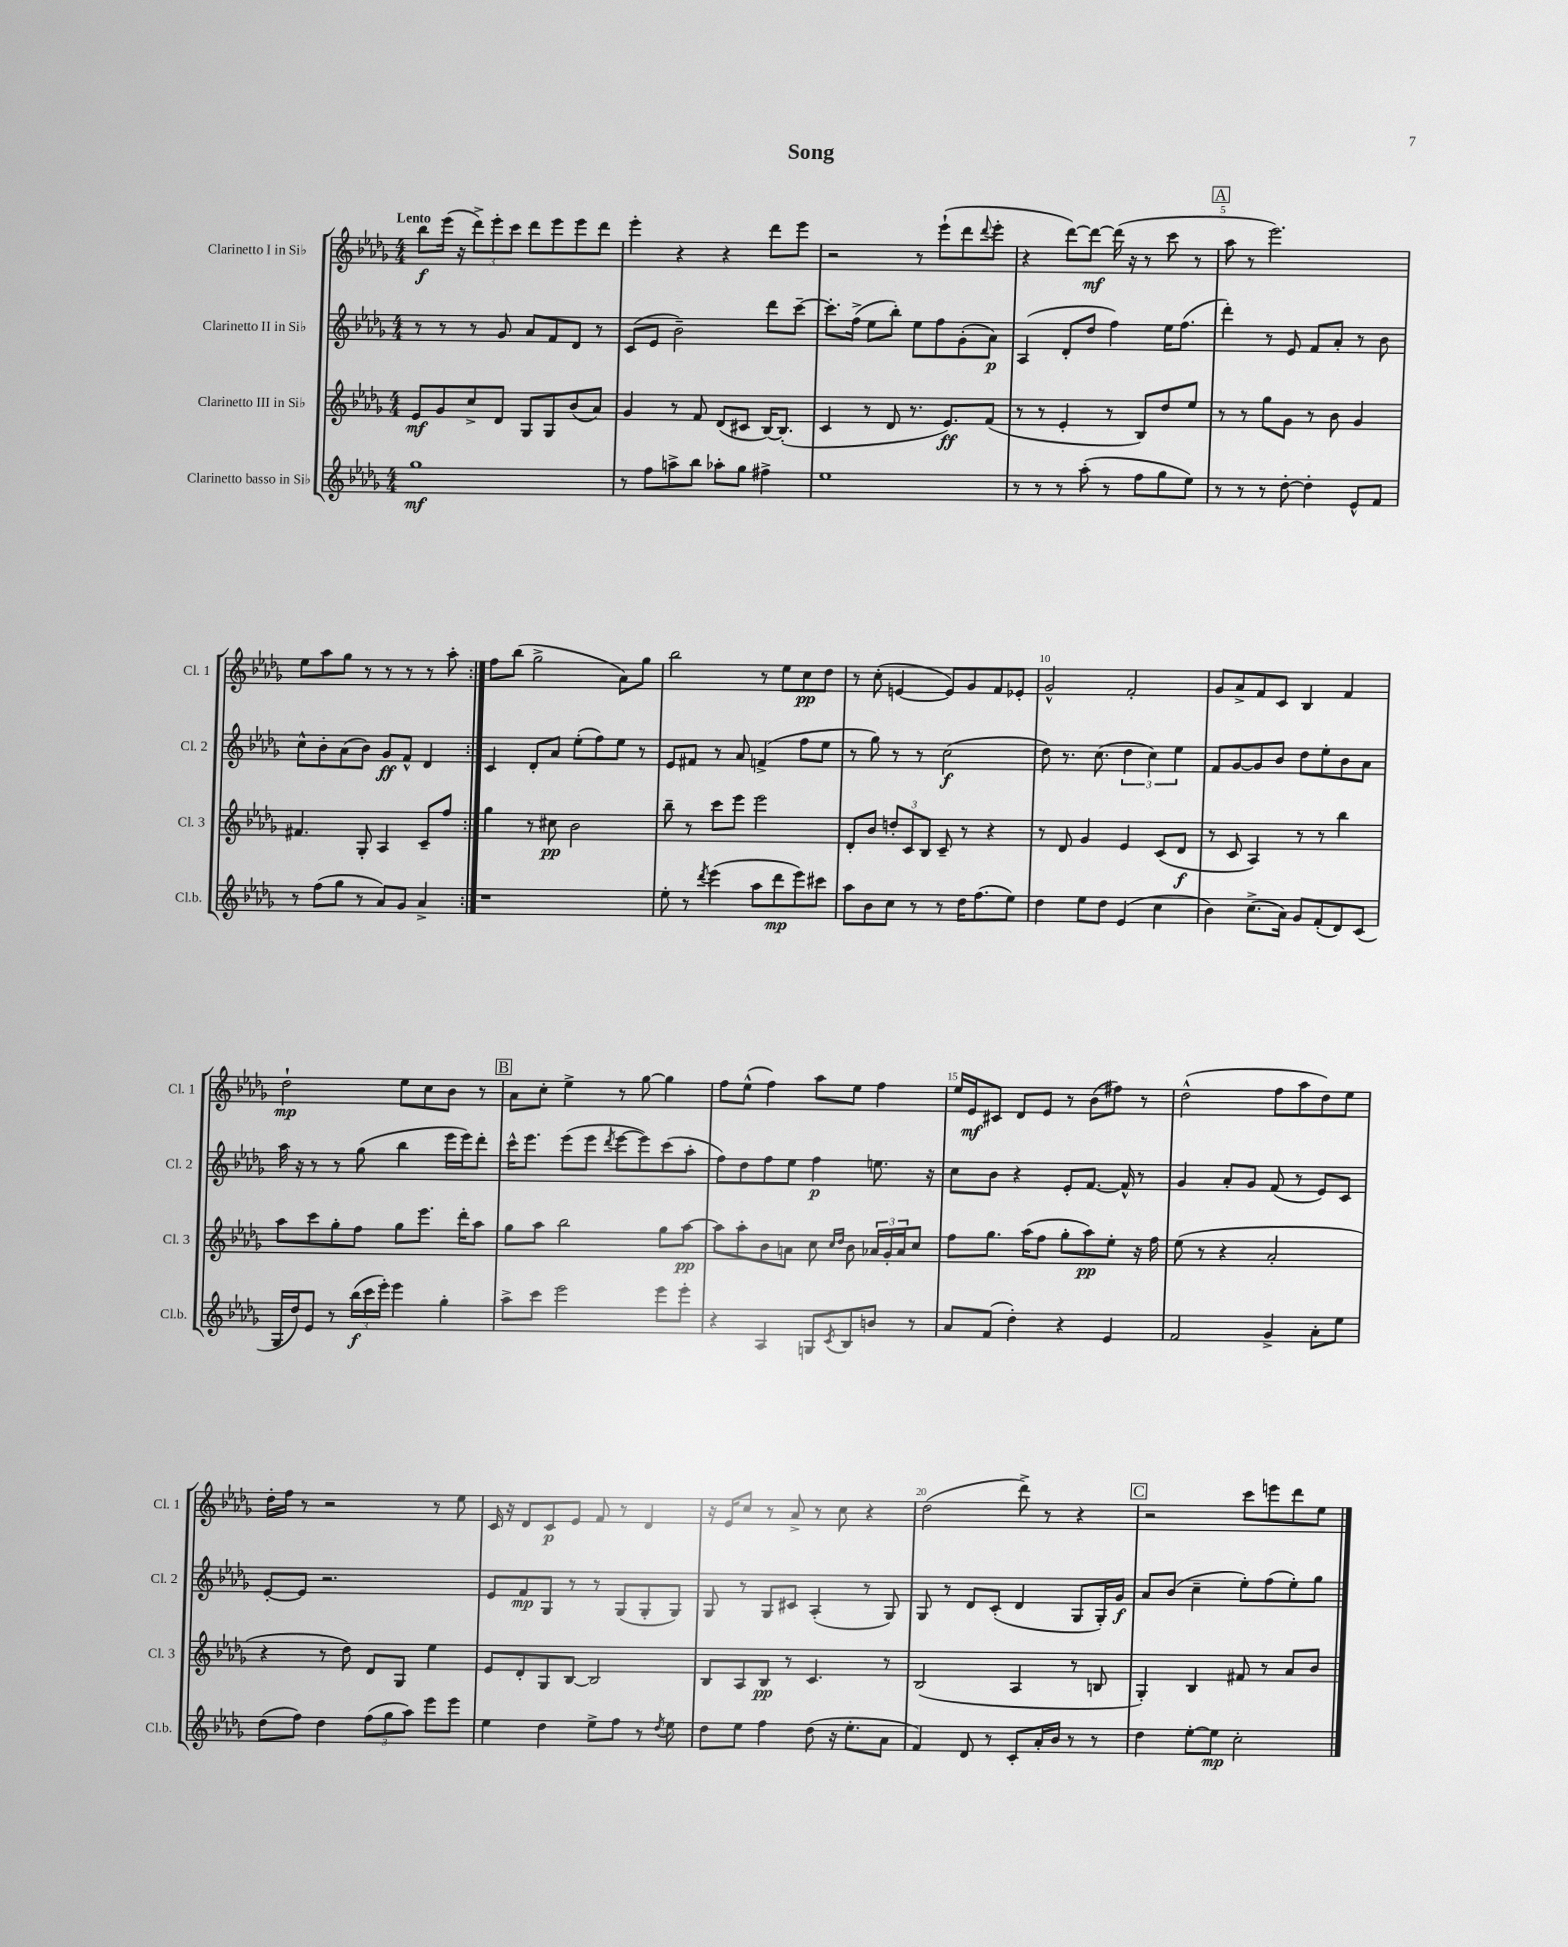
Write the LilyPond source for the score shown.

\header { title = "Song" }
<<
\new StaffGroup <<
\new Staff = "s0" \with { instrumentName = "Clarinetto I in Sib" shortInstrumentName = "Cl. 1" } {
    \clef treble \key des \major \numericTimeSignature \time 4/4 \tempo "Lento"
    \repeat volta 2 { bes''8\f ees'''16( r16 \tuplet 3/2 { des'''8->) ees'''8-. c'''8 } des'''8 ees'''8 ees'''8 des'''8 |
    ees'''4-. r4 r4 des'''8 ees'''8 |
    r2 r8 ees'''8-!( des'''8 \appoggiatura { des'''8 } ees'''8-. |
    r4 des'''8~) des'''8~\mf des'''16( r16 r8 c'''8 r8 |
    \mark \markup { \box "A" } aes''8 r8 ees'''2.) |
    ees''8 aes''8 ges''8 r8 r8 r8 r8 aes''8-. | }
    f''8 bes''8( ges''2-> aes'8) ges''8 |
    bes''2 r8 ees''8 c''8\pp des''8 |
    r8 c''8-.( e'4~ e'8) ges'8 f'8 ees'8-. |
    ges'2-^ f'2-. |
    ges'8 aes'8-> f'8 c'8 bes4 f'4 |
    des''2-!\mp ees''8 c''8 bes'8 r8 |
    \mark \markup { \box "B" } aes'8 c''8-. ees''4-> r8 ges''8~ ges''4 |
    f''8 ees''8-^( f''4) aes''8 ees''8 f''4 |
    ees''16 ees'16\mf cis'8 des'8 ees'8 r8 bes'8( fis''8) r8 |
    des''2-^( f''8 aes''8 des''8) ees''8 |
    des''16-. f''16 r8 r2 r8 ees''8 |
    c'16 r16 des'8 c'8\p ees'8 f'8 r8 des'4 |
    r16 ees'16 c''8 r8 aes'8-> r8 c''8 r4 |
    des''2( des'''8->) r8 r4 |
    \mark \markup { \box "C" } r2 c'''8 e'''8 des'''8 ees''8 \bar "|." |
}
\new Staff = "s1" \with { instrumentName = "Clarinetto II in Sib" shortInstrumentName = "Cl. 2" } {
    \clef treble \key des \major \numericTimeSignature \time 4/4
    \repeat volta 2 { r8 r8 r8 ges'8 aes'8 f'8 des'8 r8 |
    c'8( ees'8 bes'2--) des'''8 c'''8~-- |
    c'''8.-. f''16->( ees''8 bes''8-.) ees''8 f''8 ges'8-.( aes'8\p) |
    aes4( des'8-. des''8 f''4) ees''16 f''8.( |
    \mark \markup { \box "A" } des'''4-.) r8 ees'8 f'8 aes'8-. r8 bes'8 |
    c''8-^ bes'8-. aes'8( bes'8) ges'8\ff f'8-^ des'4 | }
    c'4 des'8-. aes'8 ees''8-.( f''8) ees''8 r8 |
    ees'8 fis'8 r8 aes'8 f'4->( f''8 ees''8 |
    r8 ges''8) r8 r8 c''2\f( |
    des''8) r8. c''8.( \tuplet 3/2 { des''4 c''4) ees''4 } |
    f'8 ges'8~ ges'8 bes'8 des''8 ees''8-. bes'8 aes'8 |
    aes''16 r16 r8 r8 ges''8( bes''4 ees'''16 ees'''16) des'''8-. |
    \mark \markup { \box "B" } c'''16-^ ees'''8. ees'''8( ees'''8 \acciaccatura { des'''8 } ees'''8~ ees'''8) c'''8( aes''8-. |
    f''8) des''8 f''8 ees''8 f''4\p e''8. r16 |
    c''8 bes'8 r4 ees'8-. f'8.~ f'16-^ r8 |
    ges'4 aes'8-. ges'8 f'8( r8 ees'8) c'8 |
    ees'8~-. ees'8 r2. |
    ees'8 f'8\mp ges8 r8 r8 ges8( ges8-. ges8) |
    ges8 r8 ges8 cis'8 aes4-.( r8 ges8) |
    ges8 r8 des'8 c'8-.( des'4 ges8 ges16-.) ges'16\f |
    \mark \markup { \box "C" } aes'8 bes'8( c''4-- ees''8-.) f''8( ees''8-.) ges''8 \bar "|." |
}
\new Staff = "s2" \with { instrumentName = "Clarinetto III in Sib" shortInstrumentName = "Cl. 3" } {
    \clef treble \key des \major \numericTimeSignature \time 4/4
    \repeat volta 2 { ees'8\mf ges'8 c''8-> des'8 ges8 ges8 bes'8( aes'8) |
    ges'4 r8 f'8 des'8( cis'8 bes16~) bes8.-.( |
    c'4 r8 des'8 r8. ees'8.\ff) f'8( |
    r8 r8 ees'4-. r8 bes8) des''8 ees''8 |
    \mark \markup { \box "A" } r8 r8 ges''8 ges'8 r8 bes'8 ges'4 |
    fis'4. ges8-. aes4 c'8-- f''8 | }
    ges''4 r8 cis''8\pp bes'2 |
    bes''8-- r8 c'''8 ees'''8 ees'''2 |
    des'8-. bes'8 \tuplet 3/2 { d''8-. c'8 bes8 } c'8-- r8 r4 |
    r8 des'8 ges'4 ees'4 c'8( des'8\f |
    r8 c'8 aes4) r8 r8 bes''4 |
    aes''8 c'''8 ges''8-. f''8 ges''8 ees'''8. des'''16-. aes''8 |
    \mark \markup { \box "B" } ges''8 aes''8 bes''2 ges''8 aes''8~\pp |
    aes''8 aes''8-. bes'8 a'8 c''8 \grace { c''16 des''16 } bes'8 \tuplet 3/2 { aes'16 ges'16-. aes'16 } c''8 |
    f''8 ges''8. aes''16( f''8 ges''8-. aes''8\pp) ees''8-. r16 f''16 |
    ees''8( r8 r4 aes'2-. |
    r4 r8 des''8) des'8 ges8 ees''4 |
    ees'8 des'8-. ges8 bes8~ bes2 |
    bes8 aes8 bes8\pp r8 c'4. r8 |
    bes2( aes4 r8 b8 |
    \mark \markup { \box "C" } ges4-.) bes4 fis'8 r8 aes'8 bes'8 \bar "|." |
}
\new Staff = "s3" \with { instrumentName = "Clarinetto basso in Sib" shortInstrumentName = "Cl.b." } {
    \clef treble \key des \major \numericTimeSignature \time 4/4
    \repeat volta 2 { ges''1\mf |
    r8 f''8 a''8-> bes''8 aes''8-. ges''8 fis''4-> |
    ees''1 |
    r8 r8 r8 aes''8-.( r8 f''8 ges''8 ees''8) |
    \mark \markup { \box "A" } r8 r8 r8 des''8~-. des''4-. ees'8-^ f'8 |
    r8 f''8( ges''8 r8 aes'8) ges'8 aes'4-> | }
    r1 |
    ees''8-. r8 \acciaccatura { des'''8 } ees'''4( aes''8 des'''8\mp ees'''8) cis'''8 |
    aes''8 bes'8 c''8 r8 r8 des''16 f''8.( ees''8) |
    des''4 ees''8 des''8 ees'4( c''4 |
    bes'4) c''8.->( aes'16) ges'8 f'8-.( des'8) c'8( |
    ges16 des''16) ees'8 r8 \tuplet 3/2 { bes''16\f( c'''16 ees'''16-.) } ees'''4 ges''4-. |
    \mark \markup { \box "B" } aes''8-> c'''8 ees'''2 ees'''8 ees'''8-. |
    r4 aes4 g8 \acciaccatura { c'8 } bes8 b'8 r8 |
    aes'8 f'8( des''4-.) r4 ees'4 |
    f'2 ges'4-> aes'8-. ees''8 |
    des''8( f''8) des''4 \tuplet 3/2 { f''8( ges''8 aes''8) } ees'''8 ees'''8 |
    ees''4 des''4 ees''8-> f''8 r8 \acciaccatura { des''8 } ees''8 |
    des''8 ees''8 f''4 des''8( r16 ees''8.-. aes'8 |
    f'4) des'8 r8 c'8-. aes'16-. bes'16 r8 r8 |
    \mark \markup { \box "C" } des''4 ees''8~-. ees''8\mp c''2-. \bar "|." |
}
>>
>>
\layout { \context { \Score \override BarNumber.break-visibility = ##(#f #t #t) barNumberVisibility = #(every-nth-bar-number-visible 5) } }
